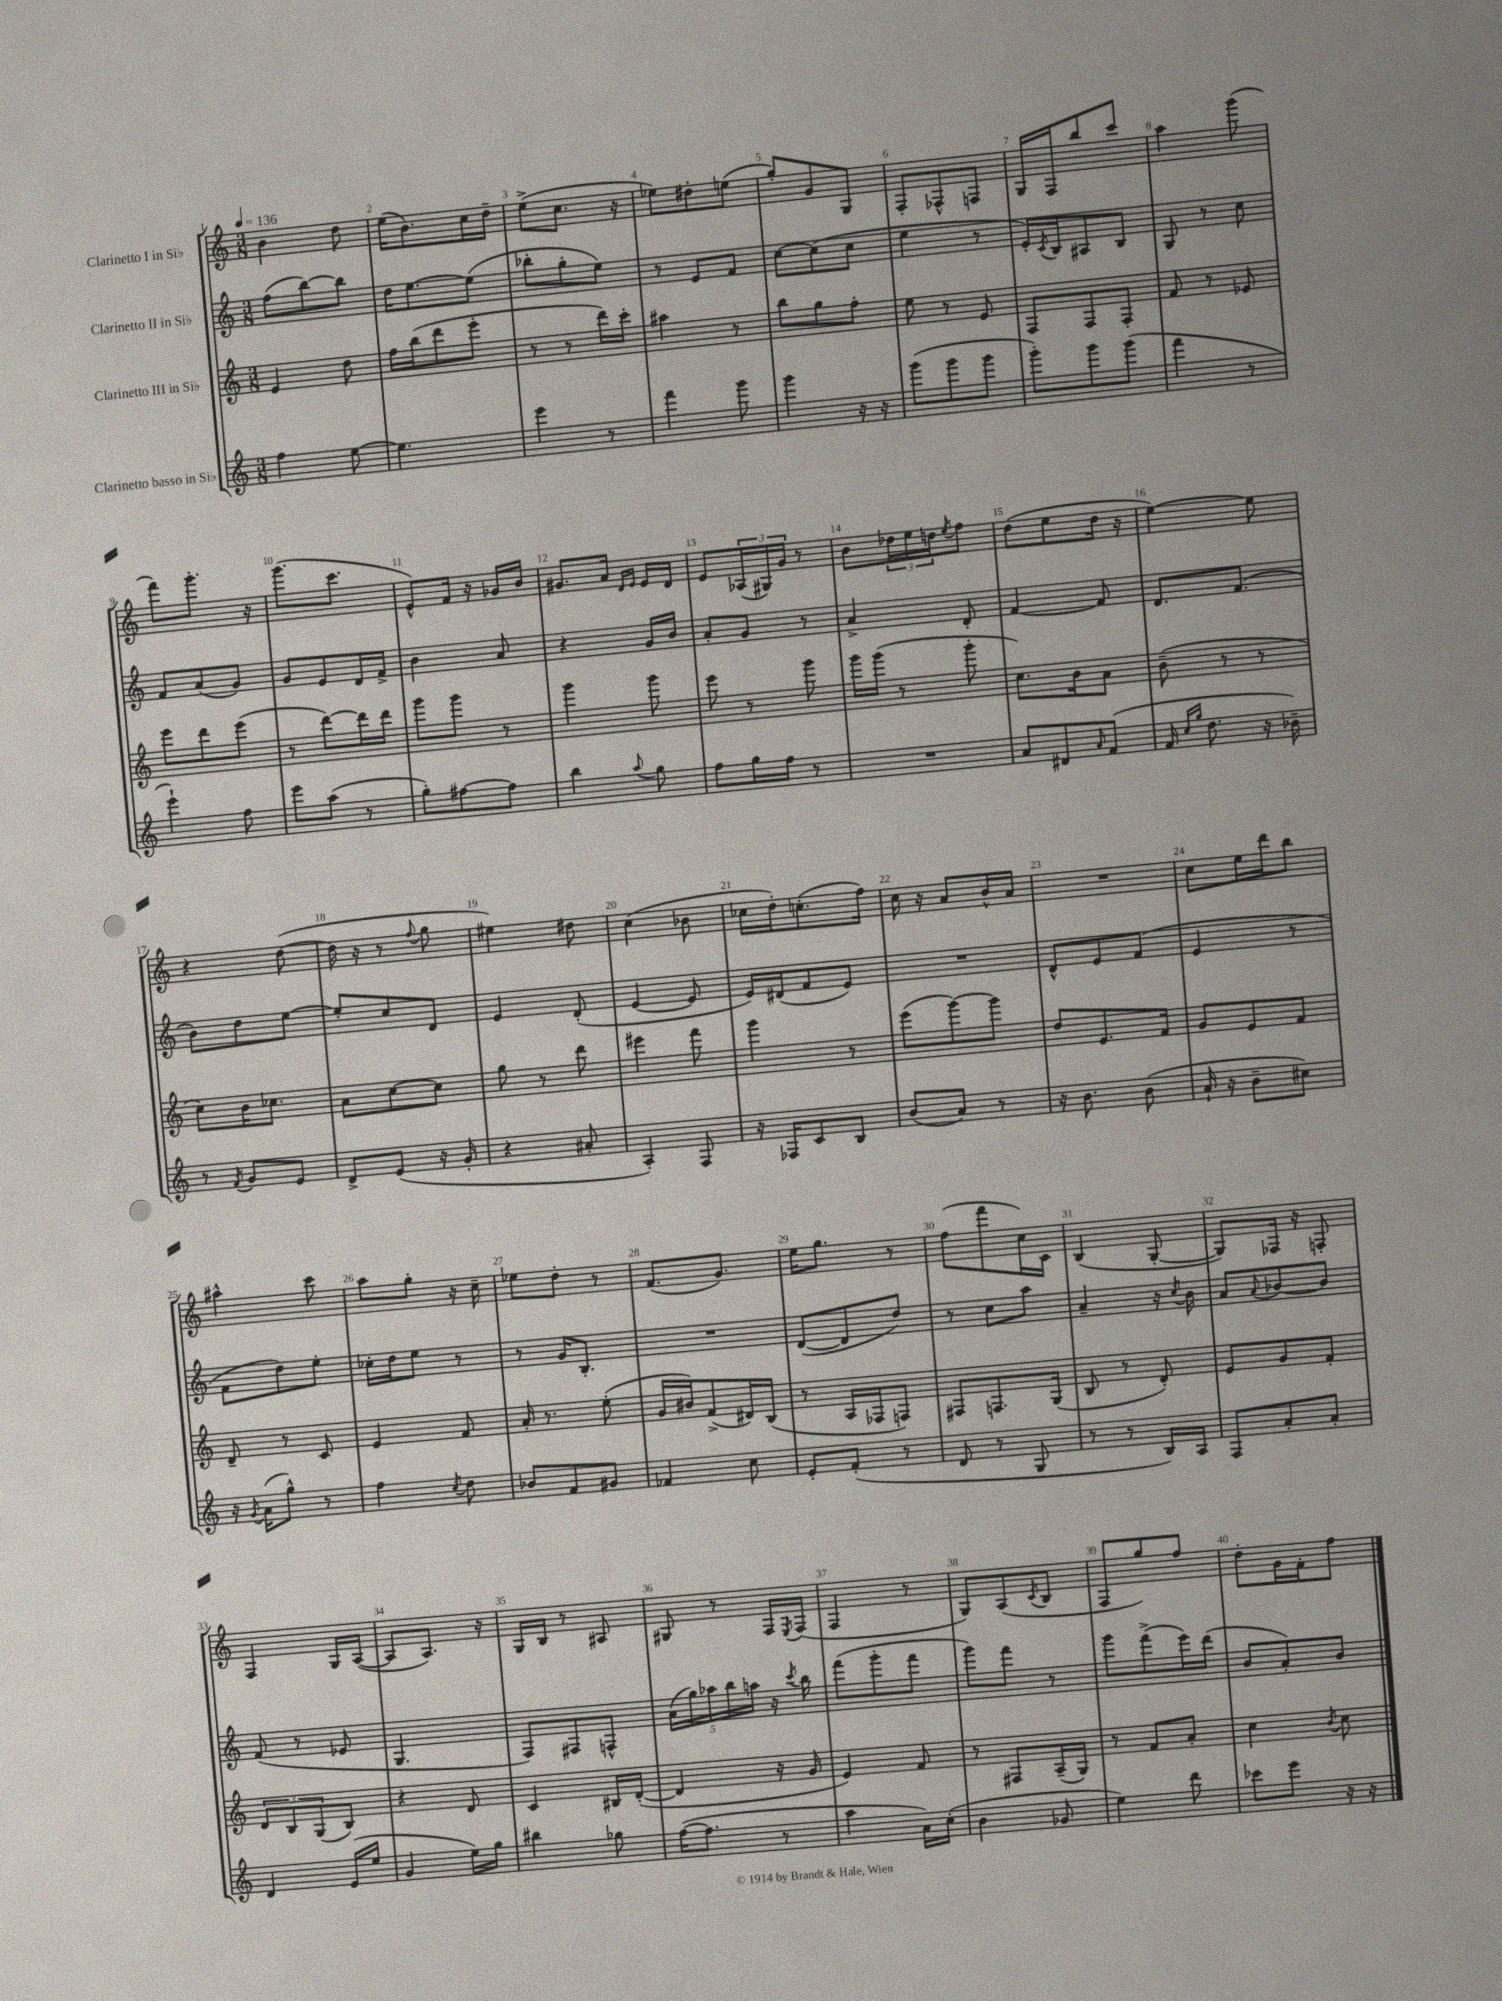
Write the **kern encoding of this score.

**kern	**kern	**kern	**kern
*staff4	*staff3	*staff2	*staff1
*clefG2	*clefG2	*clefG2	*clefG2
*k[]	*k[]	*k[]	*k[]
*M3/8	*M3/8	*M3/8	*M3/8
*MM136	*MM136	*MM136	*MM136
4ff	4e	(8ff	4b
.	.	[8bb)	.
[8ee	8dd	8bb]	8dd
=	=	=	=
4.ee]	16ff	16dd	(16ee
.	(16bb	[8.ee	8.b)
.	8ddd	.	.
.	8eee'	(8ee]	16cc
.	.	.	16dd~
=	=	=	=
4eee	8r	8bb-'	(8ee^
.	8r	8gg'	8.cc
8r	16ddd)	8ee)	.
.	16ccc'	.	16r
=	=	=	=
4fff	4aa#	8r	8ee-)
.	.	8e	8dd#'
8ggg	8r	8f	(8ee
=	=	=	=
4ggg	8bb	[8cc	8gg')
.	8gg	(8cc]	8g
16r	8ff'	8cc	8G
16r	.	.	.
=	=	=	=
(8ggg	8ee	4ee	8F'
8ggg	8r	.	8F-^^
8ggg	8e	8r	8F
=	=	=	=
8ggg')	8F	16e')	16G
.	.	8qc	.
.	.	16B	16F
8ggg	8F	8A#	8bb
(8ggg	8F'	8B	8ccc
=	=	=	=
4fff	8f	8G	4aa
.	8r	8r	.
8r	8e-	8cc	(8ggg
=	=	=	=
4eee`)	8eee	8f	8fff)
.	8ddd	(8a	8.ggg'
8ff	(8eee	8g)	.
.	.	.	16r
=	=	=	=
8eee	8r	8g	(8.ggg
(8aa	[8ddd)	8e	.
.	.	.	8.ccc
8r	16ddd]	16d	.
.	16ddd	16f^	.
=	=	=	=
8gg')	8ggg	4b	8e^^)
[8ff#	8ggg	.	16f
.	.	.	16r
8ff#]	8r	8a	16g-
.	.	.	16b
=	=	=	=
4bb	4ggg	4r	8.g#
.	.	.	16a
.	.	.	16qqd
8qqaa	.	.	16qqe
8gg	8ggg	16g	16e
.	.	16b	16d
=	=	=	=
8ff	8eee	8a'	8e
16gg	8r	8g	(24A-
.	.	.	24G#)
16ff	.	.	.
.	.	.	24g
8r	8ggg	8r	8r
=	=	=	=
4.r	16ggg	4a^	8b
.	(16ggg	.	.
.	8r	.	24dd-
.	.	.	24ee
.	.	.	24dd
.	.	.	8qee
.	8ggg'	8d'	8ff
=	=	=	=
8a	8.cc)	[4f	(8dd
8d#	.	.	8ee
.	16b	.	.
16qqa	.	.	.
(8f	8a	8f]	16dd
.	.	.	16r
=	=	=	=
16f	(8b~	8.d	[4ee)
16qqcc	.	.	.
16qqgg	.	.	.
8.dd	.	.	.
.	8r	.	.
.	.	(8.f	.
16r	8r	.	8ee]
16b-~)	.	.	.
=	=	=	=
8r	8cc)	8b)	4r
8qf	.	.	.
8g	16b	8dd	.
.	8.cc-	.	.
8e	.	[8ee	([8dd
=	=	=	=
8d^	8a	8ee']	16dd]
.	.	.	16r
(8e	[8cc	8cc	8r
.	.	.	8qqff
16r	8cc]	8d	8gg
16g'	.	.	.
=	=	=	=
4r	8gg	4e	4ee#)
.	8r	.	.
8a#'	8ddd	(8d'	8dd#
=	=	=	=
4A')	4eee#	[4e	(4cc
8F	8fff	8e]	8b-
=	=	=	=
16r	4ggg	16e)	16cc-
16F-	.	(16d#	16dd')
8c	.	8f	(8.cc'
8B	8r	8e)	.
.	.	.	16ff)
=	=	=	=
(8b	(8eee	4.r	16cc
.	.	.	16r
8a)	[8ggg)	.	8a
8r	8ggg]	.	16b^^
.	.	.	16a
=	=	=	=
16r	8dd	8d^^	4.r
8.b	.	.	.
.	8.e	8e	.
(8b	.	(8f	.
.	16f	.	.
=	=	=	=
16a`	8g	4e	8cc
16r	.	.	.
8b~	8e	.	16ee
.	.	.	16ddd
8cc#)	8f	8r	8bb
=	=	=	=
16r	8d~	8f	4aa#^^
8qg	.	.	.
(16a	.	.	.
8gg^^)	8r	8dd)	.
8r	8c	8ee'	8ccc
=	=	=	=
4ff	4e	16cc-'	8aa
.	.	16dd	.
.	.	8ee	8gg'
8qcc	.	.	.
8dd	8f	8r	16r
.	.	.	16cc~
=	=	=	=
8b-	16a'	8r	8ee-
.	8.r	.	.
8f	.	16g	8dd'
.	.	8.B'	.
8g#	(8ee'	.	8r
=	=	=	=
4f-	16g	4.r	(8.f
.	16b#)	.	.
.	(8f^	.	.
.	.	.	8.g)
8cc	16d#)	.	.
.	(16B	.	.
=	=	=	=
8e'	8r	([8d	16ee
.	.	.	8.gg
(8f'	16A	8d]	.
.	16F-	.	.
8r	8F)	8dd)	8r
=	=	=	=
8d	8F#	8r	(8ff
8r	8.F	8cc	8fff
8G	.	8aa	16cc)
.	(16G	.	16c
=	=	=	=
8r	8B	4a~	(4B
8r	8r	.	.
16B)	8d')	16r	[8G'
.	.	8qcc	.
16A	.	16b	.
=	=	=	=
8F	8e	8a	8G])
.	.	8qqa	.
8a'	8g	[8b-	16F-
.	.	.	16r
8a'	8f'	8b-]	8F'
=	=	=	=
4d	12d	(8f	4F
.	12B	.	.
.	.	8r	.
.	(12G	.	.
(16e	8B)	8e-	16G
16ee	.	.	([16A
=	=	=	=
4g	4r	4.G	8A]
.	.	.	8.A)
16ee)	8d	.	.
16gg	.	.	16r
=	=	=	=
4bb#	4c	8F)	16G
.	.	.	16B
.	.	8F#	8r
8gg-	16B#	8F^^	8A#
.	([16d'	.	.
=	=	=	=
([16ff	4d]	(20a	8G#
.	.	20gg)	.
8.ff]	.	.	.
.	.	20aa-	.
.	.	.	8r
.	.	20bb	.
.	.	20aa	.
8r	16r	16r	16F
.	.	8qccc	8qE
.	16g	16bb	(16F
=	=	=	=
4aa	4e)	(8fff	4F
.	.	8ggg'	.
16a)	8f	8fff	8r
(16cc'	.	.	.
=	=	=	=
4b	8r	8ggg)	8G)
.	8F#	8fff	(8A
.	.	.	8qc
8g-	(16A~	8r	8B
.	16G)	.	.
=	=	=	=
4ee)	8r	8ggg	8F
.	8f	(8fff^	8gg)
8ddd	8a'	16eee)	8ff
.	.	(16ddd	.
=	=	=	=
8ccc-	4cc	8b	8dd'
8eee	.	8a')	16g
.	.	.	16f'
.	8qb	.	.
16r	8cc	8b	8ff
16r	.	.	.
==	==	==	==
*-	*-	*-	*-
